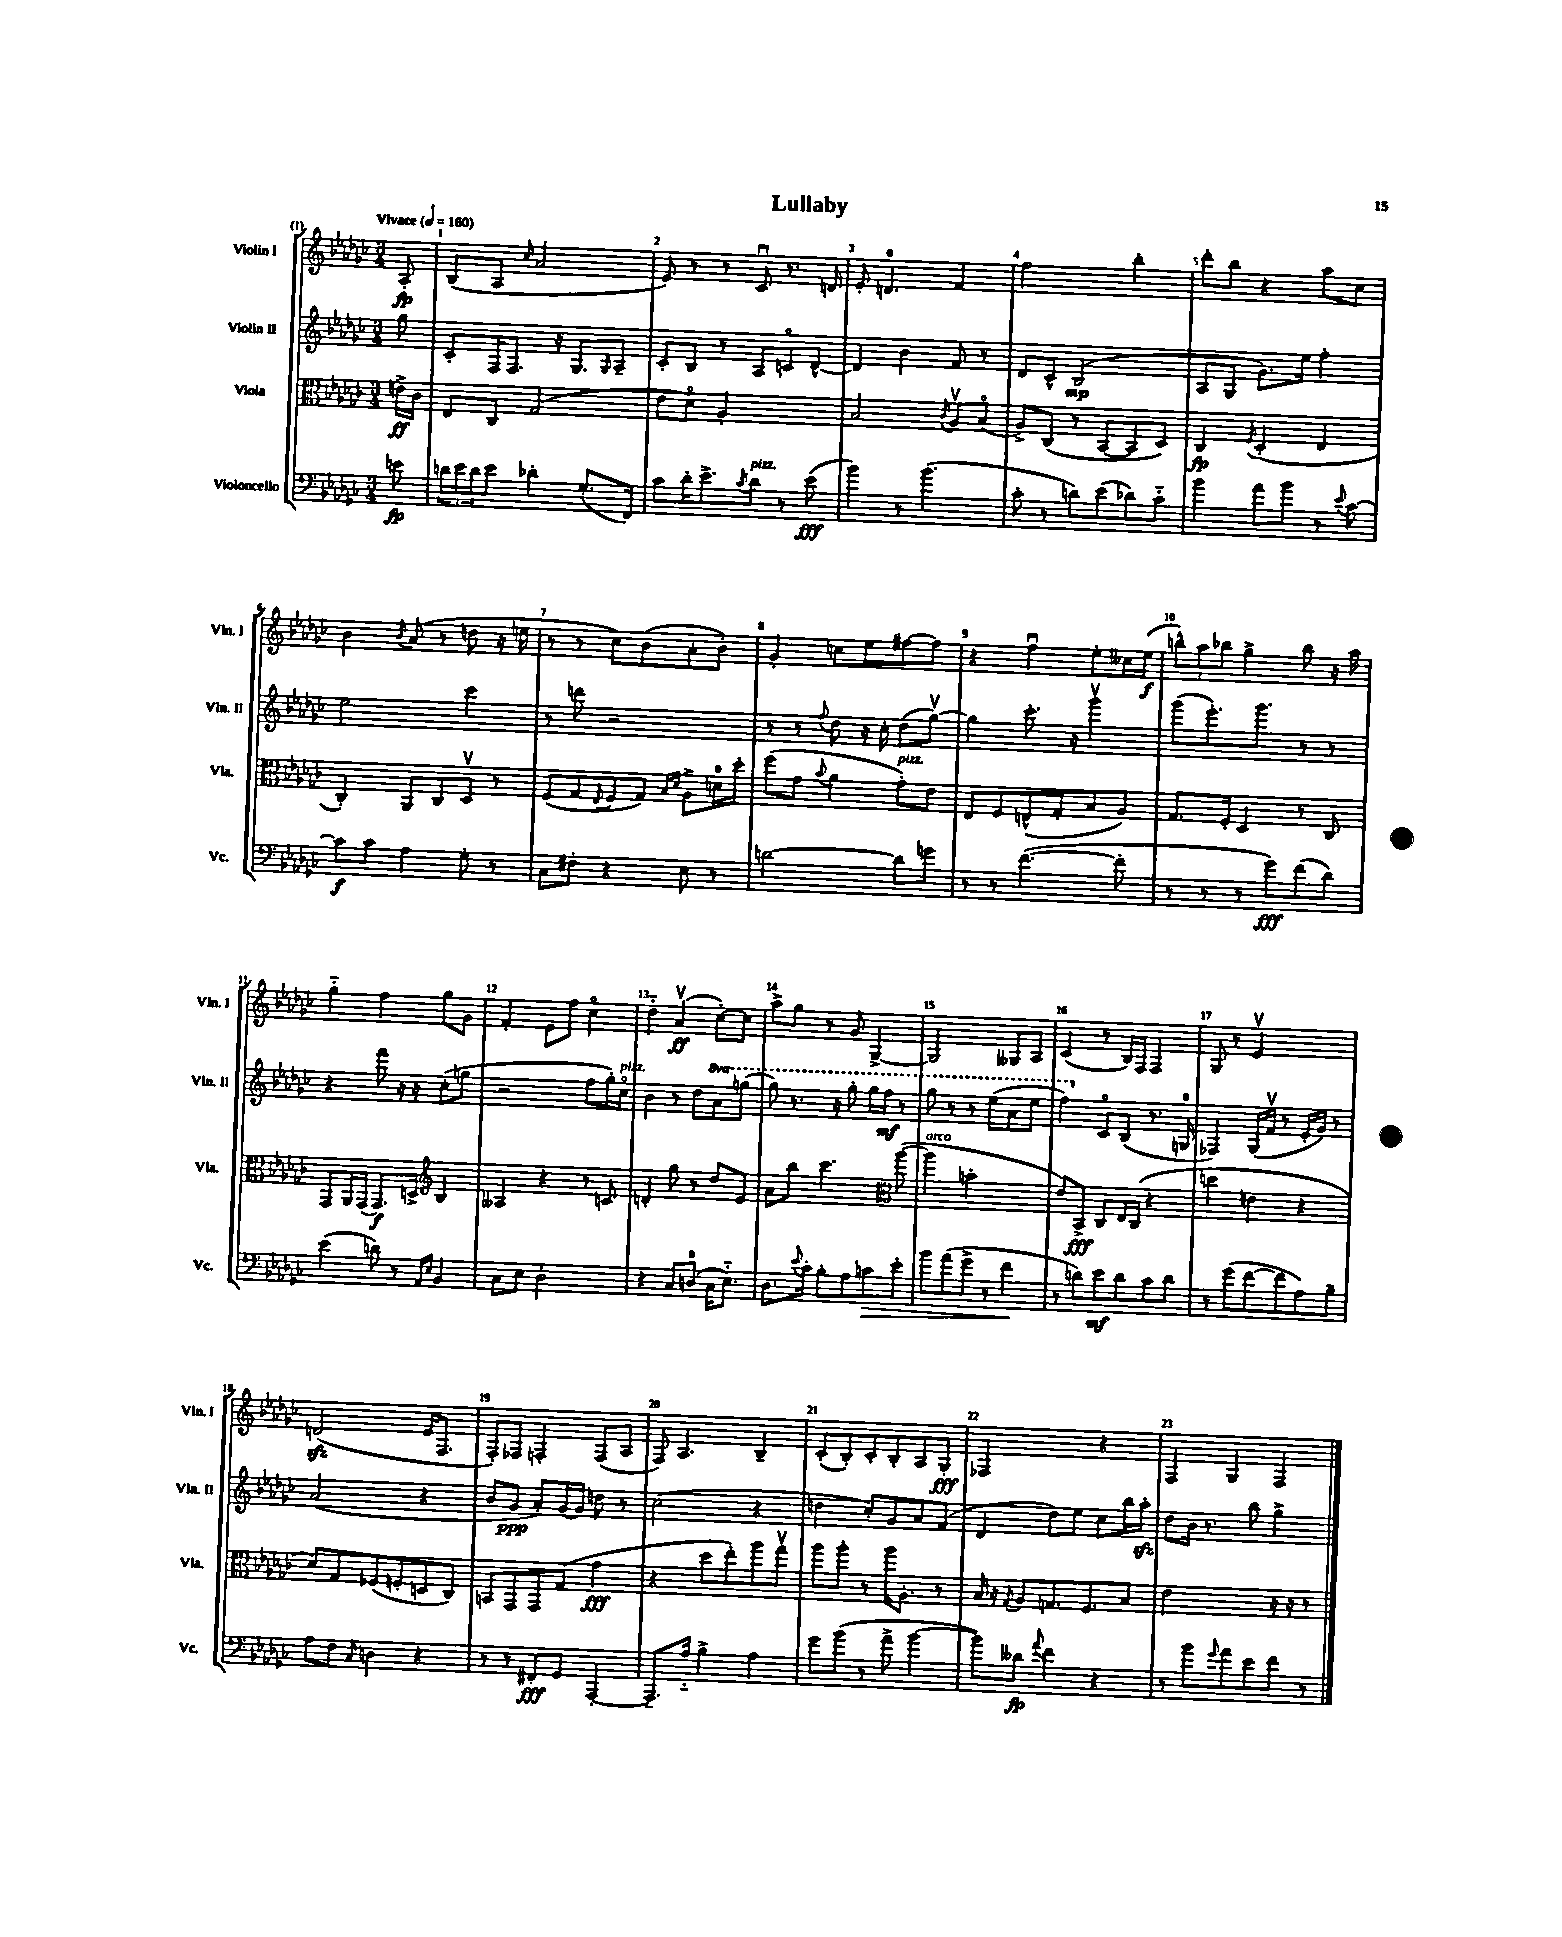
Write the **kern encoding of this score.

**kern	**kern	**kern	**kern
*staff4	*staff3	*staff2	*staff1
*clefF4	*clefC3	*clefG2	*clefG2
*k[b-e-a-d-g-c-]	*k[b-e-a-d-g-c-]	*k[b-e-a-d-g-c-]	*k[b-e-a-d-g-c-]
*M3/4	*M3/4	*M3/4	*M3/4
*MM160	*MM160	*MM160	*MM160
8e	16e^	8gg-	8A-'
.	16c-	.	.
=	=	=	=
24d	8E-	8c-'	(8B-
24e-	.	.	.
24d	.	.	.
8e-	8C-	16F	8A-
.	.	8.F	.
.	.	.	16qqcc-
4d-'	(2G-	.	2a-
.	.	16r	.
.	.	8.G-	.
(8.G-'	.	.	.
.	.	16qqG-	.
.	.	8A-~	.
16FF)	.	.	.
=	=	=	=
8c-	8e-	8c-'	8e-)
16d-'	8d-o)	8B-	8r
8.e-^	.	.	.
.	2A-'	8r	8r
8qc-	.	.	.
8d-	.	8A-	8c-u
8r	.	8co	8.r
(8e-	.	[8d-^^	.
.	.	.	16d
=	=	=	=
4b-)	2B-	4d-]	8e-'
.	.	.	4.d
8r	.	4b-	.
(4.b-	.	.	.
.	8qc-	.	.
.	8A-v	8f	4f
.	(8B-o	8r	.
=	=	=	=
8c-'	8A-^)	8d-	2ff
8r	(8C-	8c-^^	.
8d)	8r	(2B-	.
(8e-	[8BB-	.	.
8d-)	8BB-]	.	4bb-'
8c-'~	8D-)	.	.
=	=	=	=
4b-	4C-	8A-	8ddd-'
.	.	8G-	8bb-
.	8qF	.	.
8a-	(4D-'	8.g-)	4r
8b-	.	.	.
.	.	16ee-	.
8r	4E-	4ff'	8aa-
8qqe-	.	.	.
[8c-	.	.	8cc-
=	=	=	=
8c-]	4C-')	2ee-	4b-
8c-	.	.	.
.	.	.	8qb-
4A-	8AA-	.	(8a-
.	8C-	.	8r
8G-'	8D-v	4ccc-	8dd
8r	8r	.	16r
.	.	.	16ee
=	=	=	=
8C-	(8F	8r	8r
8F#'	8G-	8ddd	8r
.	8qqE-	.	.
4r	8F	2r	8cc-)
.	8G-)	.	(8b-
.	16qqB-	.	.
.	16qqd-	.	.
8E-	8A-^	.	8a-'
8r	16d	.	8b-')
.	16dd-'	.	.
=	=	=	=
[2d	(8ff	8r	4g-'
.	8g-	8r	.
.	8qqb-	8qqff	.
.	4a-	8dd-	8cc
.	.	16r	8ee-
.	.	16cc-'	.
8d]	8g-')	(8dd-	[8ff#
8g	8e-	[8gg-v)	8ff#]
=	=	=	=
8r	8E-	4gg-]	4r
8r	8F	.	.
([4.f	(8E^^	8.ccc-'	4ffu
.	8G-'	.	.
.	.	16r	.
.	8B-	4ggg-v	8ee-'
8f']	8A-)	.	16cc--
.	.	.	(16ee-
=	=	=	=
8r	8.G-	(8ggg-	12bb^^)
.	.	.	12aa-
8r	.	8.eee-')	.
.	.	.	12bb-
.	16F'	.	.
8r	4D-	.	4gg-^
.	.	8.ggg-	.
8g-)	.	.	.
(8f	8r	8r	8bb-
8d-)	8C-	8r	16r
.	.	.	16aa-
=	=	=	=
(4e-	8GG-	4r	4gg-'~
.	16AA-	.	.
.	(16GG-	.	.
8d)	8.GG-)	8fff	4ff
8r	.	16r	.
.	16D^	16r	.
*	*clefG2	*	*
16qqAA-	.	.	.
16qqE-	.	.	.
4BB-	4B-	(8cc-'	8gg-
.	.	8gg	8g-
=	=	=	=
8C-	4A--	2r	4f'
8E-	.	.	.
2D-'	4r	.	8e-
.	.	.	8ff
.	8r	8ff	4cc-o
.	8c	16gg-')	.
.	.	16cc-o	.
=	=	=	=
4r	4d'	4b-	4dd-'~
8C-	8gg-	8r	(4a-v
(8D	8r	8dd-	.
16C-	8dd-	8aa-	[8cc-')
8.E-'~)	.	.	.
.	8e-	(8ggg	8cc-]
=	=	=	=
8.D-	8a-	8ggg-)	8aa-^
.	8bb-	8.r	8gg-
8qqe-	.	.	.
16c-'	.	.	.
8B-'	4.ccc-	.	8r
.	.	16r	.
8A-	.	8ggg-'	8g-
8c	.	16ggg-	[4G-^
.	.	16fff	.
*	*clefC3	*	*
8e-'	([8aa-	8r	.
=	=	=	=
8b-	4aa-]	8ggg-	2G-]
(8a-	.	8r	.
8g-^	2b'	8r	.
8r	.	(8eee-	.
4f	.	8aa-	8G--
.	.	8eee-	8A-
=	=	=	=
8r	8e-)	4fff)	(4c-
8d)	8BB-^	.	.
8e-	8C-	8c-o	8r
8d	16E-	(8B-	16B-)
.	(16C-	.	16F
8c-	4r	8.r	4F
8d	.	.	.
.	.	16G	.
=	=	=	=
8r	4dd	4F-)	8G-
(8g-	.	.	8r
[8f	4e	(16G-	2e-v
.	.	16fv	.
8f]	.	8r	.
8A-)	4r	16e-'	.
.	.	16g-)	.
8B-~	.	8r	.
=	=	=	=
8A-	8d-)	(2a-	(2d
8F	8G-	.	.
16qqC-	.	.	.
4D	(8F-	.	.
.	8F'	.	.
4r	8D	4r	16e-
.	.	.	8.F
.	8C-)	.	.
=	=	=	=
8r	8BB	8b-	8F')
8r	8GG-	8g-	8F-
8FF#'	8GG-	8a-')	4F'
8GG-	(8G-	[16g-	.
.	.	16g-]	.
[4AAA-'	4g-	8dd	(8F
.	.	8r	8A-
=	=	=	=
8.AAA-~]	4r	(2cc-	8F)
.	.	.	4.A-
16A-'~	.	.	.
4B-^	8dd-	.	.
.	8ee-')	.	.
4A-	8aa-	4r	4B-~
.	8gg-v	.	.
=	=	=	=
8g-	8aa-	4dd	(8c-'
(8b-	8aa-'	.	8B-')
8r	8r	8cc-')	8c-'
8a-^	16aa-	8g-	8B-'
.	8.A-'	.	.
[4b-	.	8a-	8A-
.	8r	(8f	8G-'
=	=	=	=
8b-])	16B-	4d-	2F-
.	16r	.	.
.	8qG-	.	.
8d--	8A-	.	.
8qqa-	.	.	.
4f	8.G	8dd-)	.
.	.	8ee-	.
.	8.F	.	.
4r	.	8cc-	4r
.	8B-	16bb-	.
.	.	16aa-'	.
=	=	=	=
8r	2e-	8dd-	4F
8b-	.	16b-	.
.	.	8.r	.
8qqg-	.	.	.
8a-	.	.	4G-
8e-	.	8bb-	.
8f	16r	4gg-^	4F
.	16r	.	.
8r	8r	.	.
==	==	==	==
*-	*-	*-	*-
